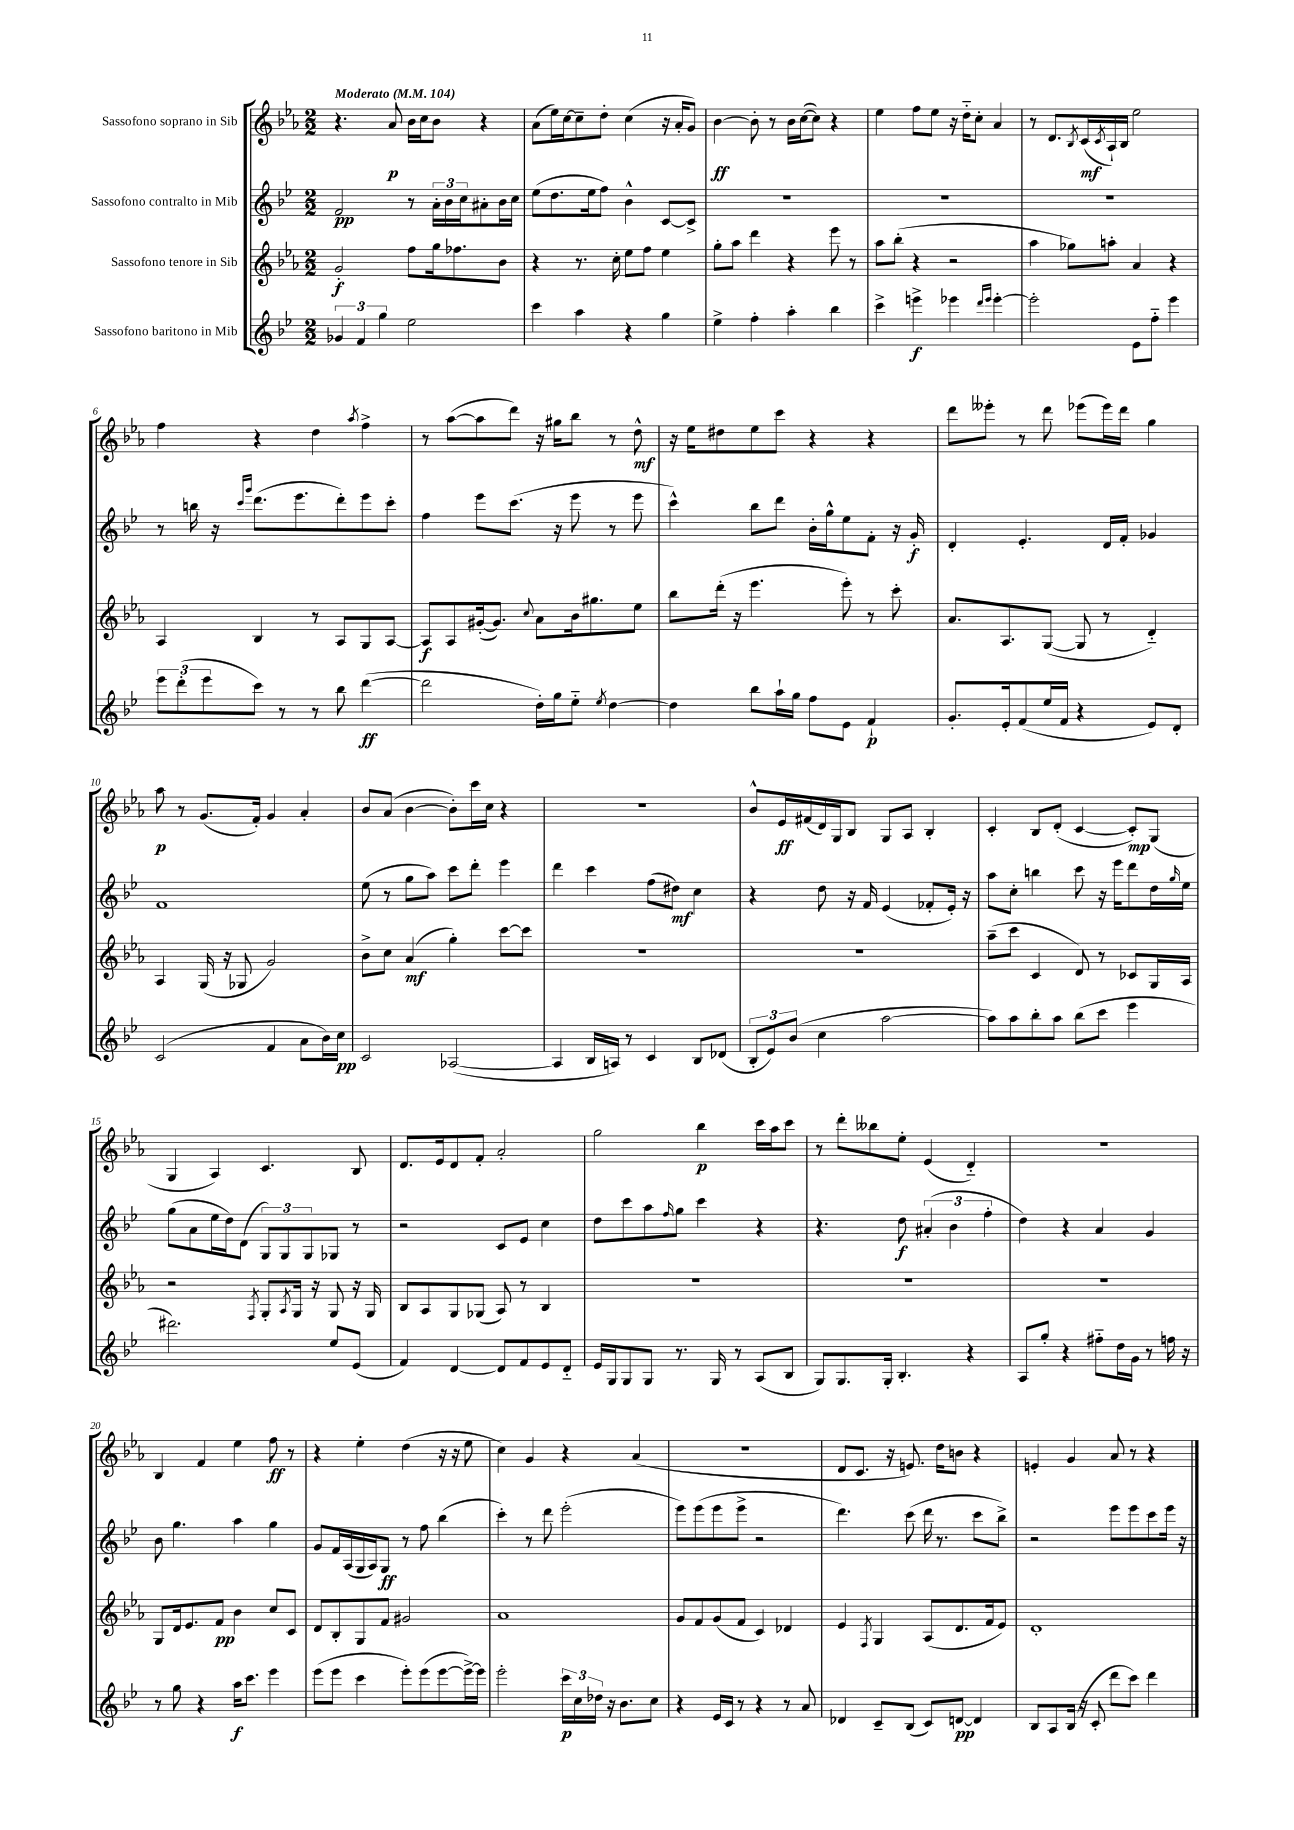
<<
\new StaffGroup <<
\new Staff = "s0" \with { instrumentName = "Sassofono soprano in Sib" } {
    \clef treble \key ees \major \numericTimeSignature \time 2/2 \tempo "Moderato" 4 = 104
    r4. aes'8\p bes'16 c''16 bes'8 r4 |
    aes'8( ees''16) c''16~ c''8-- d''8-. c''4( r16 aes'16-. g'8) |
    bes'4~\ff bes'8-. r8 bes'16 c''16~( c''8) r4 |
    ees''4 f''8 ees''8 r16 d''16-_ c''8-. aes'4 |
    r8 d'8. \acciaccatura { bes8 } c'16\mf( \acciaccatura { c'8 } aes16-!) bes16 ees''2 |
    f''4 r4 d''4 \acciaccatura { aes''8 } f''4-> |
    r8 aes''8~( aes''8 d'''8) r16 gis''16 bes''8 r8 d''8-^\mf |
    r16 ees''16 dis''8 ees''8 c'''8 r4 r4 |
    d'''8 eeses'''8-. r8 d'''8 ees'''8( ees'''16) d'''16 g''4 |
    aes''8\p r8 g'8.( f'16-.) g'4 aes'4-. |
    bes'8 aes'8( bes'4~ bes'8-.) c'''16 c''16 r4 |
    R1 |
    bes'8-^ ees'16\ff fis'16( d'16) g16 bes8 g8 aes8 bes4-. |
    c'4-. bes8 d'8-.( c'4~ c'8-.\mp) g8( |
    g4 aes4) c'4. bes8 |
    d'8. ees'16 d'8 f'8-. aes'2-. |
    g''2 bes''4\p c'''16 aes''16 c'''8 |
    r8 d'''8-. beses''8 ees''8-. ees'4( d'4-_) |
    r1 |
    bes4 f'4 ees''4 f''8\ff r8 |
    r4 ees''4-. d''4( r16 r16 ees''8 |
    c''4) g'4 r4 aes'4( |
    R1 |
    d'8 c'8. r16 e'8.) d''16 b'8 r4 |
    e'4-. g'4 aes'8 r8 r4 \bar "|." |
}
\new Staff = "s1" \with { instrumentName = "Sassofono contralto in Mib" } {
    \clef treble \key bes \major \numericTimeSignature \time 2/2
    f'2\pp r8 \tuplet 3/2 { a'16-. bes'16 c''16 } ais'8-. bes'16 c''16 |
    ees''8( d''8. ees''16 f''8) bes'4-^ c'8~ c'8-> |
    R1 |
    R1 |
    R1 |
    r8 b''16 r16 \grace { c'''16 g'''16 } d'''8.( ees'''8. d'''8-.) ees'''8 c'''8-. |
    f''4 ees'''8 c'''8.( r16 ees'''8 r8 ees'''8 |
    c'''4-^) bes''8 d'''8 bes'16-. g''16-^ ees''8 f'8-. r16 g'16-.\f |
    d'4-. ees'4.-. d'16 f'16-. ges'4 |
    f'1 |
    ees''8( r8 g''8 a''8) c'''8 d'''8-. ees'''4 |
    d'''4 c'''4 f''8( dis''8\mf) c''4 |
    r4 d''8 r16 f'16 ees'4( fes'8-. ees'16-.) r16 |
    a''8 c''8-. b''4 c'''8 r16 ees'''16 d'''8 d''16 \grace { g''16 } ees''16 |
    g''8( a'8 ees''16 d''16) d'8( \tuplet 3/2 { g8) g8 g8 } ges8 r8 |
    r2 c'8 ees'8 c''4 |
    d''8 c'''8 a''8 \grace { f''16 } g''8 c'''4 r4 |
    r4. d''8\f \tuplet 3/2 { ais'4-.( bes'4 f''4-. } |
    d''4) r4 a'4 g'4 |
    bes'8 g''4. a''4 g''4 |
    g'8 f'16 a16( g16 a16) g8\ff r8 f''8 bes''4( |
    c'''4-.) r8 d'''8 ees'''2-.( |
    ees'''8) ees'''8( ees'''8 ees'''8-> r2 |
    d'''4.) c'''8( d'''16 r8. c'''8 bes''8->) |
    r2 ees'''8 ees'''8 c'''8 ees'''16 r16 \bar "|." |
}
\new Staff = "s2" \with { instrumentName = "Sassofono tenore in Sib" } {
    \clef treble \key ees \major \numericTimeSignature \time 2/2
    g'2-.\f f''8 g''16 fes''8. bes'8 |
    r4 r8. c''16-. ees''8 f''8 ees''4 |
    g''8-. aes''8 d'''4 r4 ees'''8 r8 |
    aes''8 bes''8-.( r4 r2 |
    aes''4 ges''8) a''8-. aes'4 r4 |
    aes4 bes4 r8 aes8 g8 aes8~ |
    aes8\f aes8 gis'16~-.( gis'8.) \appoggiatura { c''8 } aes'8 bes'16 gis''8. ees''8 |
    bes''8 d'''16-.( r16 ees'''4. ees'''8-.) r8 c'''8-. |
    aes'8. aes8. g8~( g8 r8 d'4-_) |
    aes4 g16( r16 ges8 g'2) |
    bes'8-> c''8 aes'4\mf( g''4-.) c'''8~ c'''8 |
    r1 |
    R1 |
    aes''8--( c'''8 c'4 d'8) r8 ces'8 g16 aes16 |
    r2 \acciaccatura { f8 } g8-. \acciaccatura { aes8 } g16 r16 g8 r16 g16 |
    bes8 aes8 g8 ges8( aes8) r8 bes4 |
    R1 |
    R1 |
    R1 |
    g8 d'16 ees'8. f'8\pp bes'4 c''8 c'8 |
    d'8 bes8-. g8 f'8 gis'2 |
    aes'1 |
    g'8 f'8 g'8( f'8 c'4) des'4 |
    ees'4 \acciaccatura { f8 } g4 aes8( d'8. f'16 ees'8) |
    d'1-. \bar "|." |
}
\new Staff = "s3" \with { instrumentName = "Sassofono baritono in Mib" } {
    \clef treble \key bes \major \numericTimeSignature \time 2/2
    \tuplet 3/2 { ges'4 f'4 g''4 } ees''2 |
    c'''4 a''4 r4 g''4 |
    ees''4-> f''4-. a''4-. bes''4 |
    c'''4-> e'''4->\f ees'''4 \grace { d'''16 ees'''16 } ees'''4~-. |
    ees'''2-. ees'8 f''8-_ ees'''4 |
    \tuplet 3/2 { ees'''8 d'''8-.( ees'''8 } c'''8) r8 r8 bes''8 d'''4~\ff( |
    d'''2 d''16-.) g''16 ees''8-_ \acciaccatura { ees''8 } d''4~ |
    d''4 bes''8 a''16-! g''16 f''8 ees'8 f'4-!\p |
    g'8.-. ees'16-. f'8( ees''16 f'16 r4 ees'8) d'8-. |
    c'2( f'4 a'8 bes'16) c''16\pp |
    c'2 aes2~( |
    aes4 bes16 a16) r8 c'4 bes8 des'8( |
    \tuplet 3/2 { bes8-. ees'8) bes'8( } c''4 a''2~ |
    a''8) a''8 bes''8-. a''8 bes''8( c'''8 ees'''4 |
    dis'''2.) ees''8 ees'8( |
    f'4) d'4~ d'8 f'8 ees'8 d'8-_ |
    ees'16 g16 g8 g8 r8. g16 r8 a8( bes8 |
    g8) g8. g16-. bes4.-. r4 |
    a8 g''8-. r4 fis''8-_ d''16 g'16 r8 f''16 r16 |
    r8 g''8 r4 a''16\f c'''8. ees'''4 |
    ees'''8( ees'''8 c'''4 ees'''8-.) ees'''8( ees'''8~ ees'''16~->) ees'''16 |
    ees'''2-. \tuplet 3/2 { c'''16\p c''16 des''16 } r16 bes'8. c''8 |
    r4 ees'16 c'16 r8 r4 r8 a'8 |
    des'4 c'8-- bes8( c'8) d'8~\pp d'4 |
    bes8 a8 bes16( r16 c'8-. d'''8 c'''8) d'''4 \bar "|." |
}
>>
>>
